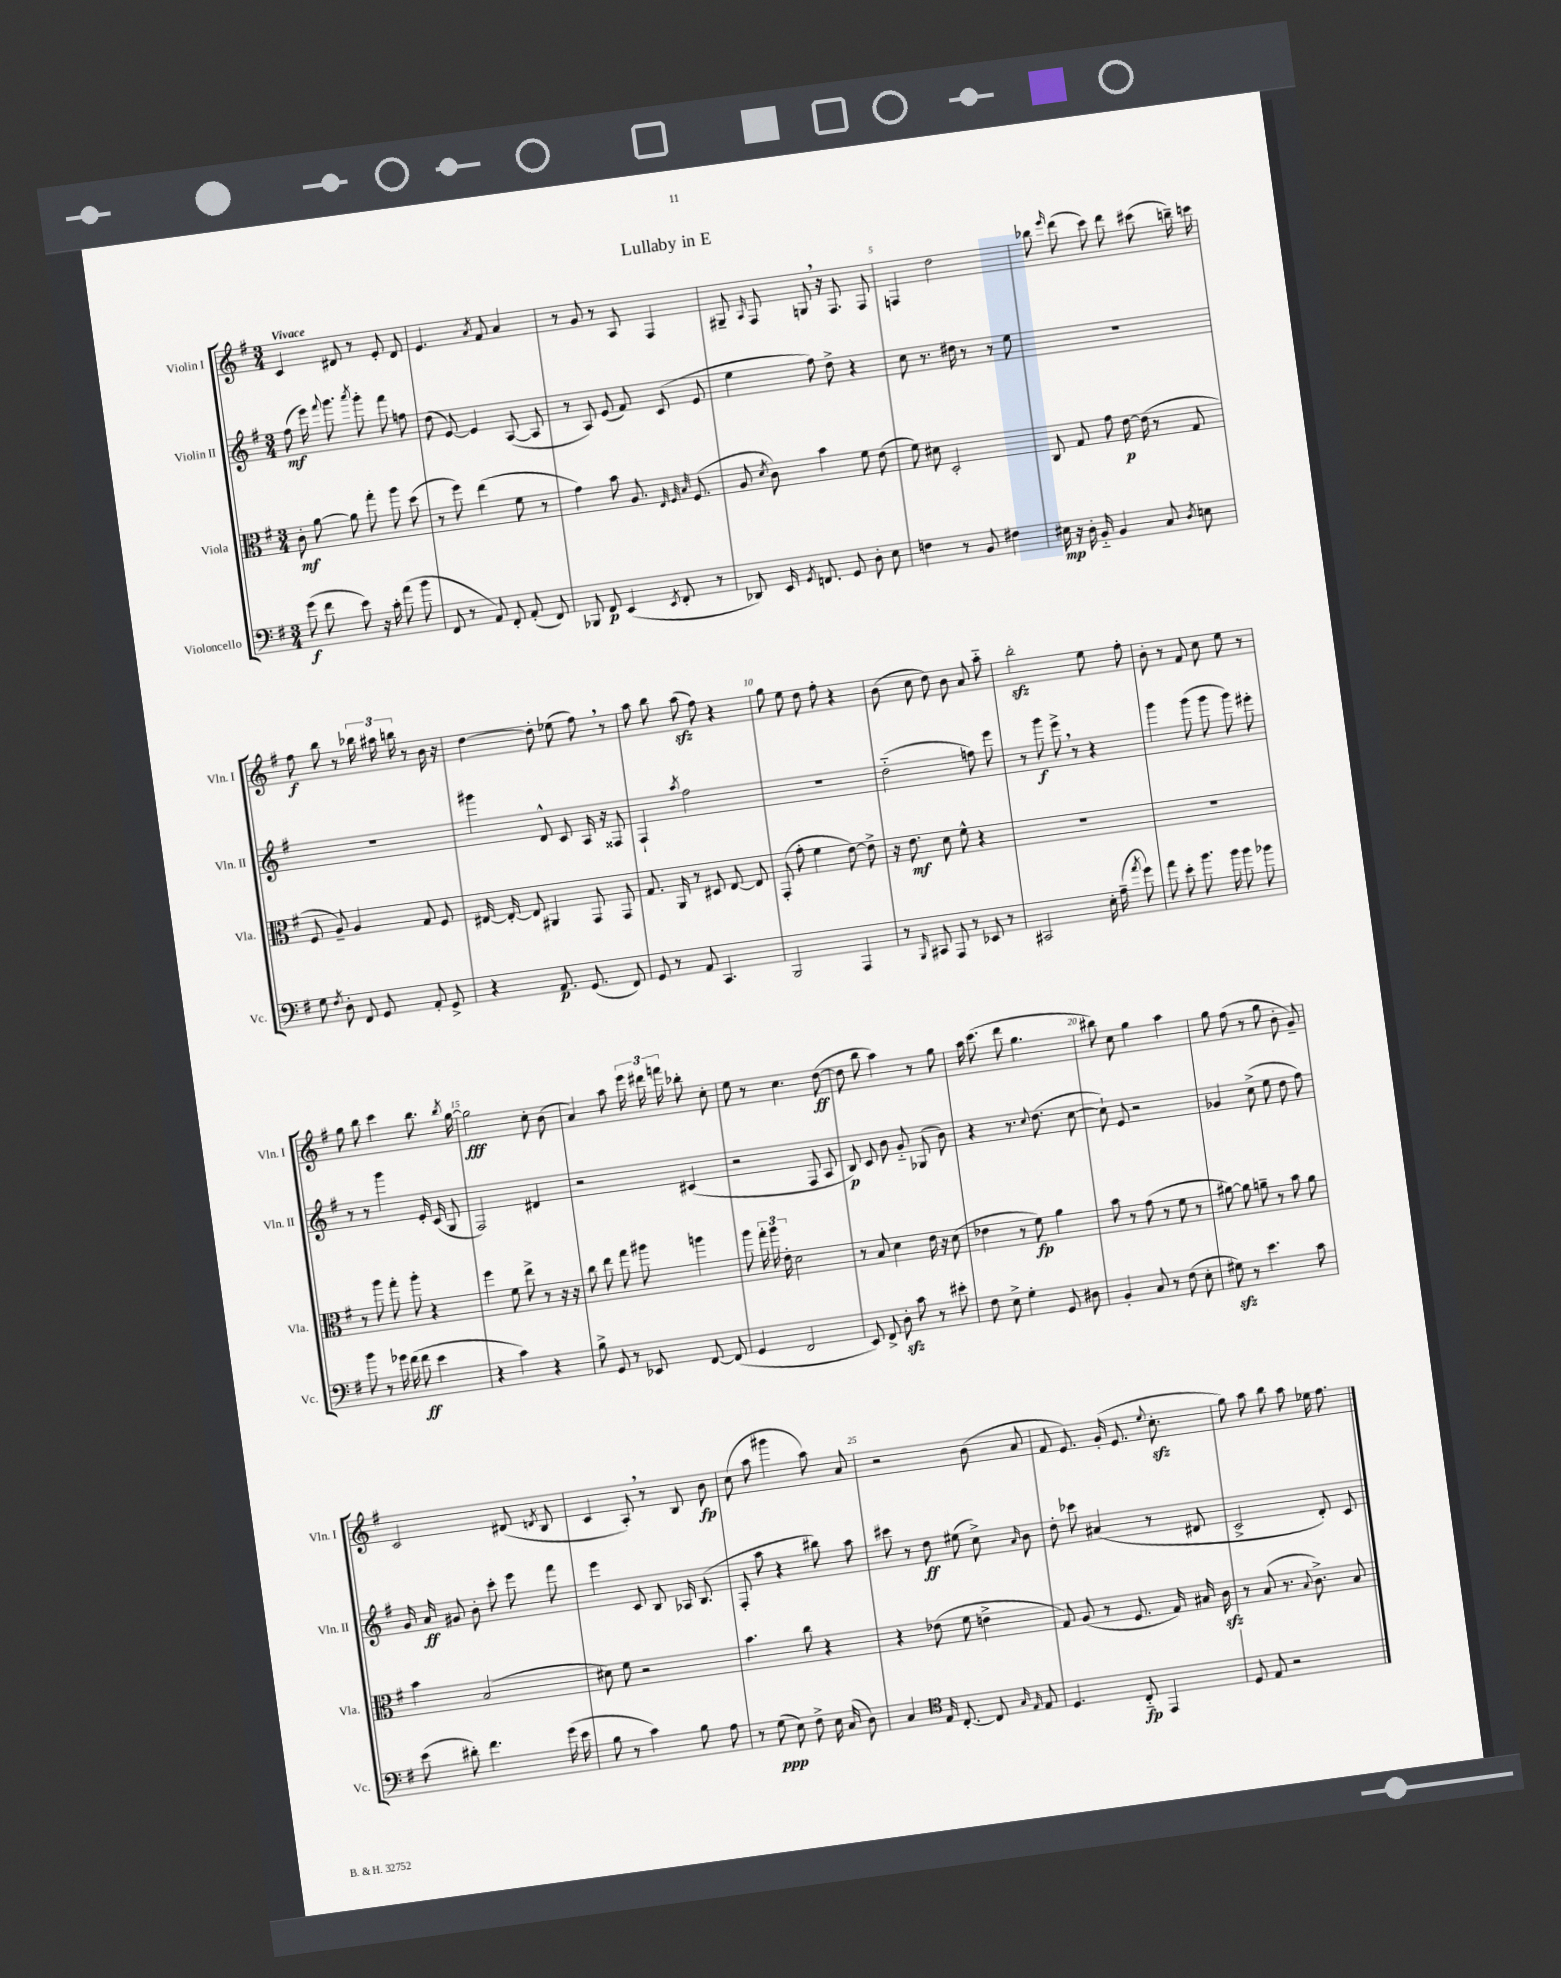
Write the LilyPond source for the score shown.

\header { title = "Lullaby in E" }
<<
\new StaffGroup <<
\new Staff = "s0" \with { instrumentName = "Violin I" shortInstrumentName = "Vln. I" } {
    \clef treble \key g \major \numericTimeSignature \time 3/4 \tempo "Vivace"
    \autoBeamOff c'4 dis'8 r8 e'8-. dis'8 |
    e'4. \acciaccatura { a'8 } fis'8 a'4 |
    r8 g'8 r8 a8 fis4 |
    gis8-- \grace { a16 } fis8 g8 \breathe r16 fis8. fis8 |
    f4 d''2 |
    bes''8 \grace { e'''16 } d'''8( c'''8) d'''8 cis'''8( b''16--) c'''16 |
    fis''8\f b''8 r8 \tuplet 3/2 { bes''16 ais''16 b''16 } r8 b'16 r16 |
    d''4~ d''8-. ees''8( fis''8) \breathe r8 |
    a''8 b''8 a''8\sfz( fis''8) r4 |
    g''8 e''8 d''8 fis''8-. r4 |
    b'8( c''8 d''8) b'8 a'8 a''8-_ |
    b''2-.\sfz e''8 fis''8-. |
    b'8-. r8 fis'8 c''8 e''8 r8 |
    g''8 b''8 c'''4 b''8. \acciaccatura { b''8 } g''16~ |
    g''2\fff c''8-. b'8( |
    a'4) a''8 \tuplet 3/2 { e'''16 dis'''16 f'''16 } bes''8-. c''8-. |
    e''8 r8 c''4. d''8~\ff( |
    d''8 b''8 a''4) r8 g''8 |
    a''16 c'''8.( d'''8 g''4. |
    bis''8) c''8 g''4 a''4 |
    g''8 fis''8( r8 g''8 b'8-. g'8--) |
    c'2 dis'8( \acciaccatura { d'8 } b8 |
    c'4 a8-.) \breathe r8 b8 b'8\fp |
    c''8( a''8 gis'''4 a''8) a'8 |
    r2 b'8( a'8 |
    fis'8 e'8.) g'16-.( e'8. \appoggiatura { e''8 } c''8.-.\sfz |
    g''8) a''8 b''8 a''8 ees''16 fis''8. \bar "|." |
}
\new Staff = "s1" \with { instrumentName = "Violin II" shortInstrumentName = "Vln. II" } {
    \clef treble \key g \major \numericTimeSignature \time 3/4
    \autoBeamOff fis''8\mf( e'''16) \appoggiatura { fis'''8 } g'''8. \acciaccatura { a'''8 } g'''8-. fis'''8 f''8 |
    d''8( e'8~) e'4 a8~( a8 |
    r8 a8) e'8( fis'8) c'8( e'8 |
    e''4 fis''8) d''8-> r4 |
    c''8 r8. dis''16 r8 r8 e''8 |
    R2. |
    R2. |
    gis'''4 d'8-^ c'8 a16 r16 fisis8 |
    fis4-! \acciaccatura { a''8 } fis''2 |
    R2. |
    d''2-_( f''8) e'''8 |
    r8 g'''8\f e'''8-> \breathe r8 r4 |
    g'''4 g'''8( g'''8 g'''8) eis'''8-. |
    r8 r8 g'''4 e'16-. c'16( g8 |
    fis2) dis'4 |
    r2 cis'4( |
    r2 fis8 a8 |
    b8\p) c'8 b'8 g'8-_ ges8( b'8) |
    r4 r8. \appoggiatura { c''8 } d''8.( c''8~ |
    c''8-!) e'8 r2 |
    ges'4 c''8->( e''8 d''8 fis''8) |
    g'16 a'16\ff gis'8 b'8-. c'''8-. e'''8 fis'''8 |
    e'''4 c'8 b8 aes16 b8.( |
    fis8-. a''8 r4 bis''8) a''8 |
    cis'''8 r8 d''8\ff eis''8( c''8->) \grace { a'16 } b'8 |
    d''8-. ces'''8 ais'4( r8 dis'8 |
    c'2-> d'8-.) c'8 \bar "|." |
}
\new Staff = "s2" \with { instrumentName = "Viola" shortInstrumentName = "Vla." } {
    \clef alto \key g \major \numericTimeSignature \time 3/4
    \autoBeamOff c'8-.\mf a'8~ a'8 g''8-. a''8 d''8( |
    r8 fis''8) e''4( fis'8 r8 |
    g'4) b'8 a8. \grace { e32 fis32 b32 } fis8.( |
    a8 \acciaccatura { d'8 } c'8) b'4 fis'8 e'8( |
    fis'8) dis'8 d2-. |
    c8 g8 g'8 e'16~\p e'16( r8 g8 |
    fis8 a8--) a4 g8 fis8 |
    eis16~ eis16~-. eis8 ais,4 g,8 g,8 |
    g8. a,16 r8 dis8 e8~ e8 |
    g,8-.( g'8-. fis'4 e'8~) e'8-> |
    r16 e'8.\mf d'8 fis'8-^ r4 |
    R2. |
    R2. |
    r8 a''8 g''8-. a''8-. r4 |
    fis''4 fis'8 e''8-> r8 r16 r16 |
    c''8 e''8 g''8 ais''8 a''4 |
    a''8 \tuplet 3/2 { g''16-. a''16 e'16-. } d'2 |
    r8 b8 d'4 e'16 r16 d'8( |
    ees'4 r8 fis'8\fp) a'4 |
    b'8 r8 g'8( r8 fis'8 r8 |
    ais'8~) ais'8 a'8-- r8 b'8 a'8 |
    b'4 b2( |
    dis'8) fis'8 r2 |
    b'4. c''8 r4 |
    r4 ees'8( fis'8 e'4-> |
    g8) a8( r8 fis8. g16) bis16 c'16\sfz |
    r8 b8( r8. \appoggiatura { b8 } c'8.->) b8 \bar "|." |
}
\new Staff = "s3" \with { instrumentName = "Violoncello" shortInstrumentName = "Vc." } {
    \clef bass \key g \major \numericTimeSignature \time 3/4
    \autoBeamOff g'8\f( fis'8 e'8) r16 c'16-. a'8( b'8 |
    fis,8 r8 a,8) fis,8-. a,8-.( fis,8) |
    bes,,8 fis,8\p e,4( \acciaccatura { e,8 } fis,8-. r8 |
    des,8) e,16 \acciaccatura { g,8 } f,8. g,8 d8-. e8 |
    f4 r8 b,8 fis4 |
    eis16\mp r16 d16-. b,16-_ b,4 c8 \acciaccatura { d8 } e8 |
    g8 \acciaccatura { fis8 } d8-. fis,8 g,8 a,8-. g,8-> |
    r4 a,8.\p g,8.( fis,8) |
    g,8 r8 a,8 c,4. |
    b,,2 a,,4 |
    r8 \grace { b,,16 } cis,8 a,,8 r8 ees,8 r8 |
    cis,2 e16-. a16--( \acciaccatura { a'8 } g'8) |
    a'8 e'8-. b'8. b'16 b'8 bes'8 |
    b'8 r8 ges'16 fis'16( fis'8\ff e'4 |
    r4 c'4) r4 |
    b8-> g,8 r8 ees,8 fis,8~ fis,8( |
    g,4 fis,2 |
    e,8) fis,8-> d8-.\sfz c'8 r8 eis'8-. |
    fis8 e8-> g4-. g,8 dis8 |
    b,4-. c8 r8 fis8( e8-. |
    gis8\sfz) r8 e'4. c'8 |
    e'8( dis'8-.) fis'4. g'16( e'16 |
    b8 r8 c'4) b8 a8 |
    r8 g8\ppp( e8) fis8-> e16 c16( d8) |
    c4 \clef tenor e16 c8.~-. c8 \grace { g16 e16 } e8 |
    d4. c8-_\fp e,4 |
    d8 e8 r2 \bar "|." |
}
>>
>>
